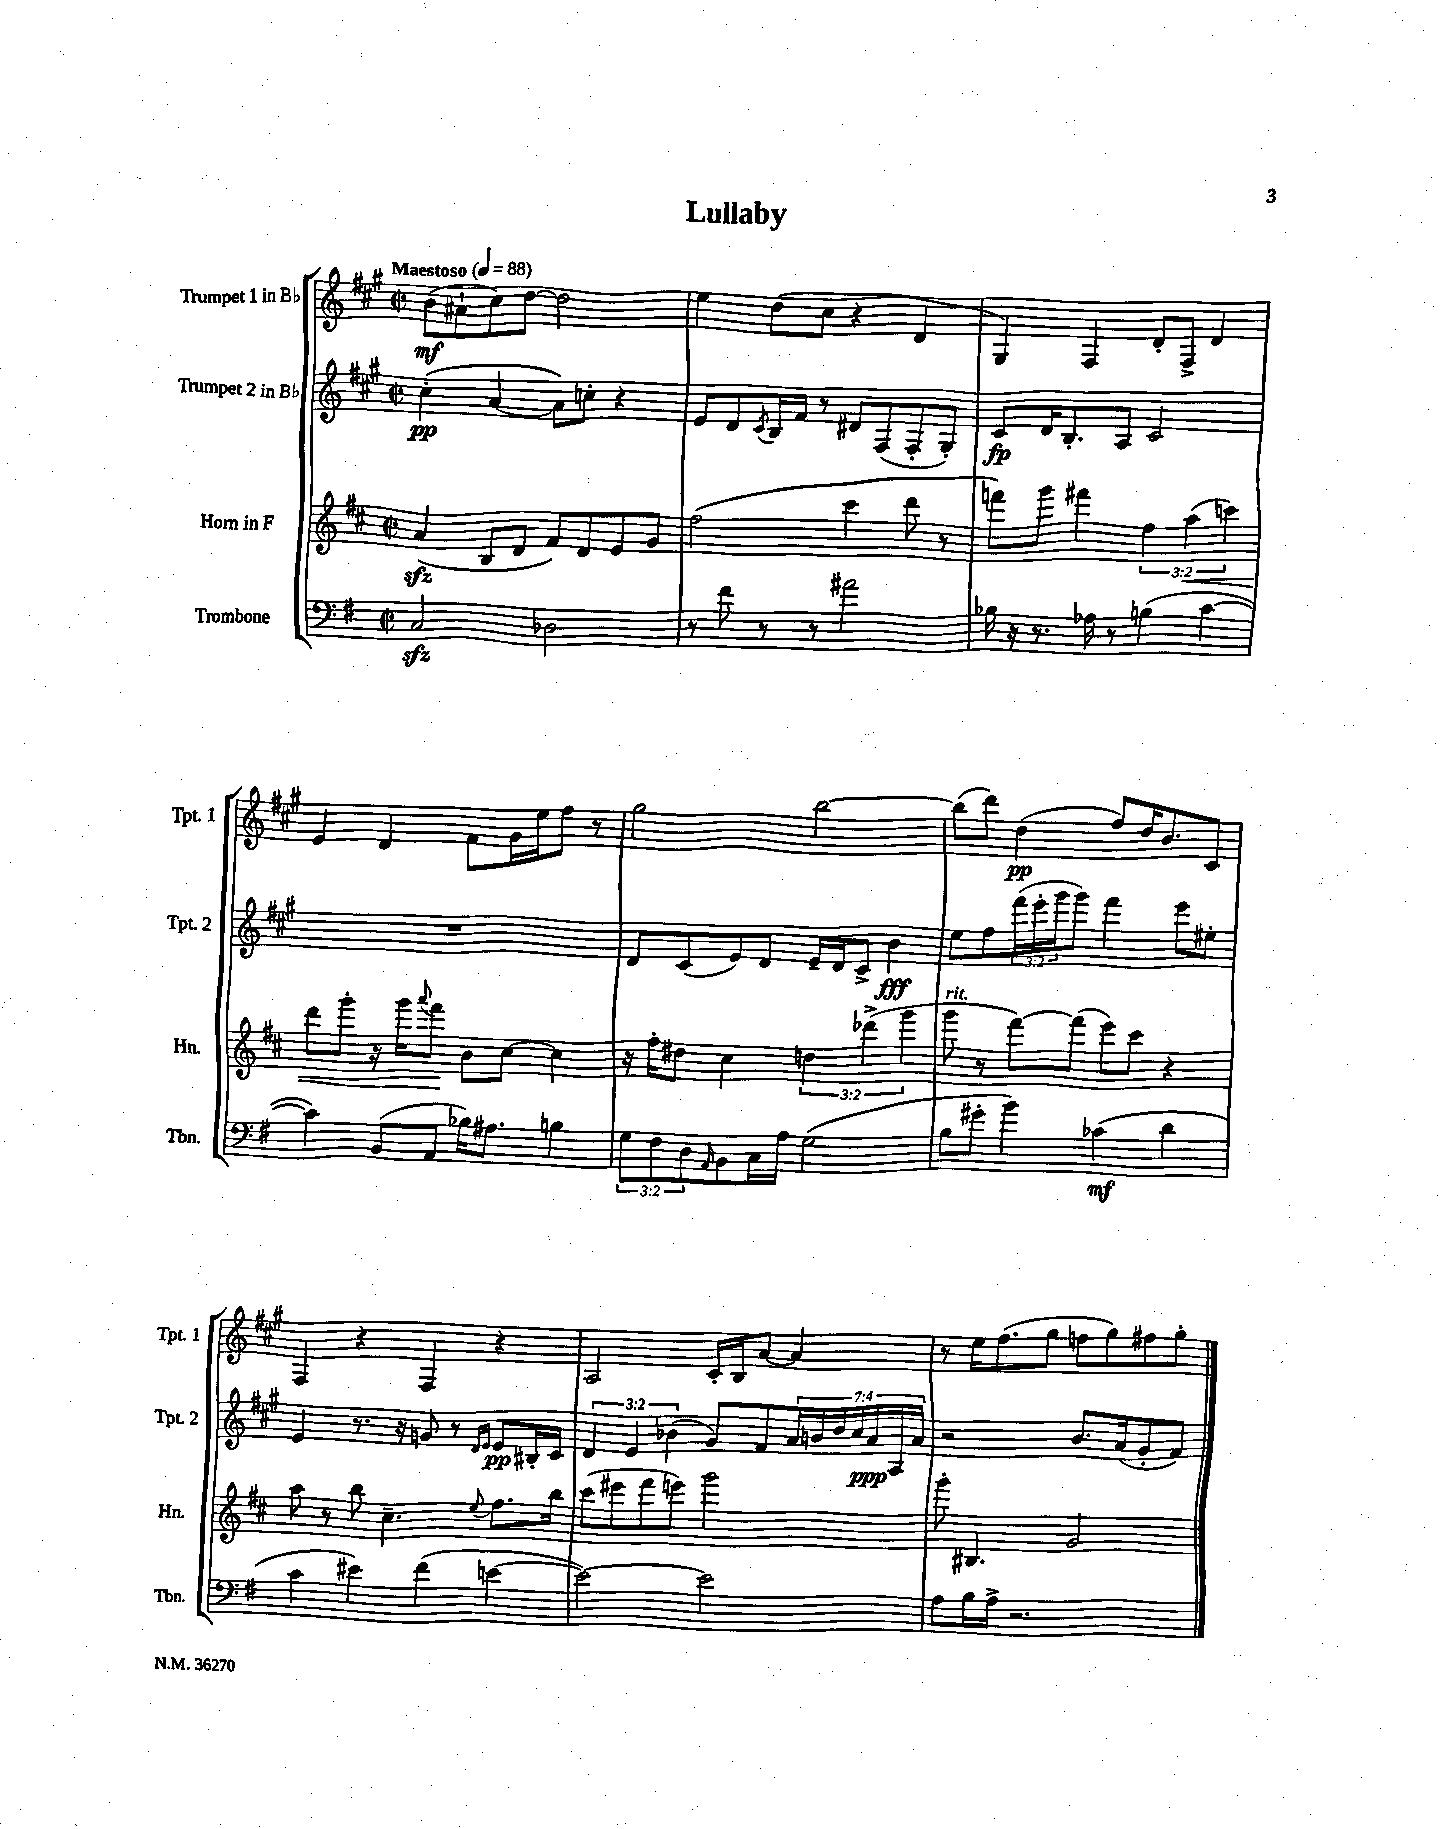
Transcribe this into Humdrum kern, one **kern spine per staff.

**kern	**dynam	**kern	**dynam	**kern	**dynam	**kern	**dynam
*part4	*part4	*part3	*part3	*part2	*part2	*part1	*part1
*staff4	*staff4	*staff3	*staff3	*staff2	*staff2	*staff1	*staff1
*I"Trombone	*	*I"Horn in F	*	*I"Trumpet 2 in B♭	*	*I"Trumpet 1 in B♭	*
*I'Tbn.	*	*I'Hn.	*	*I'Tpt. 2	*	*I'Tpt. 1	*
*clefF4	*	*clefG2	*	*clefG2	*	*clefG2	*
*k[f#]	*	*k[f#c#]	*	*k[f#c#g#]	*	*k[f#c#g#]	*
*M2/2	*	*M2/2	*	*M2/2	*	*M2/2	*
*met(c|)	*	*met(c|)	*	*met(c|)	*	*met(c|)	*
*MM88	*	*MM88	*	*MM88	*	*MM88	*
=1	=1	=1	=1	=1	=1	=1	=1
!	!	!	!	!	!	!LO:TX:a:B:t=Maestoso	!
2Czz/	.	(4azz/	.	(4cc#'\	pp	(8b\L	mf
.	.	.	.	.	.	8a#X`\	.
.	.	8B/L	.	[4a/	.	8cc#\)	.
.	.	8d/J	.	.	.	[8dd\J	.
2D-X\	.	8f#/L)	.	8a\L])	.	2dd\]	.
.	.	8d/	.	8ccn'\J	.	.	.
.	.	8e/	.	4r	.	.	.
.	.	8g/J	.	.	.	.	.
=2	=2	=2	=2	=2	=2	=2	=2
8r	.	(2ff#\	.	8e/L	.	4ee\	.
8f#\	.	.	.	8d/	.	.	.
.	.	.	.	8qc#/	.	.	.
8r	.	.	.	16B/L	.	(8dd\L	.
.	.	.	.	16f#/JJ	.	.	.
8r	.	.	.	8r	.	8cc#\J	.
2a#X\	.	4ccc#\	.	8d#X/L	.	4r	.
.	.	.	.	(8F#/	.	.	.
.	.	8ddd\	.	8F#'/	.	4d/	.
.	.	8r	.	8G#'/J)	.	.	.
=3	=3	=3	=3	=3	=3	=3	=3
16B-X\	.	8fffn\L)	.	8c#/L	fp	4G#/)	.
16r	.	.	.	.	.	.	.
8.r	.	8ggg\J	.	16d/K	.	.	.
.	.	.	.	8.B'/	.	.	.
.	.	4fff#X\	.	.	.	4F#/	.
16A-X\	.	.	.	.	.	.	.
8r	.	.	.	8A/J	.	.	.
(4Bn\	.	6ff#\	.	2c#/	.	8d'/L	.
.	.	.	.	.	.	8F#^/J	.
!	!	!	!LO:HP:b	!	!	!	!
.	.	(6aa\	<	.	.	.	.
[4c\	.	.	.	.	.	4d/	.
.	.	6cccn\)	.	.	.	.	.
!!LO:LB:g=z
=4	=4	=4	=4	=4	=4	=4	=4
4c\])	.	8ddd\L	.	1r	.	4e/	.
.	.	8ggg'\J	.	.	.	.	.
(8BB/L	.	16r	.	.	.	4d/	.
.	.	16ggg\KL	.	.	.	.	.
.	.	8qqaaa/	.	.	.	.	.
8AA/J	.	8fff#\J	.	.	.	.	.
16B-X\KL)	.	8b\L	[	.	.	8f#\L	.
8.A#X\J	.	.	.	.	.	.	.
.	.	[8cc#\J	.	.	.	16g#\L	.
.	.	.	.	.	.	16ee\J	.
4Bn\	.	4cc#\]	.	.	.	8ff#\J	.
.	.	.	.	.	.	8r	.
=5	=5	=5	=5	=5	=5	=5	=5
12G\L	.	16r	.	8d/L	.	2gg#\	.
.	.	16ff#'\KL	.	.	.	.	.
12F#\	.	.	.	.	.	.	.
.	.	8dd#X\J	.	(8c#/	.	.	.
12D\	.	.	.	.	.	.	.
16qqAA/	.	.	.	.	.	.	.
8BB\	.	4cc#\	.	8e/)	.	.	.
16C\L	.	.	.	8d/J	.	.	.
16A\JJ	.	.	.	.	.	.	.
(2G\	.	6ddn\	.	16e~/LL	.	[2bb\	.
.	.	.	.	16d/J	.	.	.
.	.	.	.	8c#^/J	.	.	.
.	.	(6ddd-X^\	.	.	.	.	.
.	.	.	.	4b\	fff	.	.
.	.	6ggg\	.	.	.	.	.
=6	=6	=6	=6	=6	=6	=6	=6
!	!	!LO:TX:a:i:t=rit.	!	!	!	!	!
8B\L	.	8ggg\	.	8ee\L	.	(8bb\L]	.
8g#X'\J	.	8r	.	8ff#\	.	8ddd\J)	.
4b\)	.	[8fff#\L)	.	(24fff#\L	.	(4dd\	pp
.	.	.	.	24eee'\	.	.	.
.	.	.	.	24ggg#\J	.	.	.
.	.	(8fff#\J]	.	8ggg#\J)	.	.	.
(4c-X\	mf	8eee\L)	.	4fff#\	.	8ff#/L)	.
.	.	8ccc#\J	.	.	.	16dd/K	.
.	.	.	.	.	.	8.b/	.
4d\	.	4r	.	8eee\L	.	.	.
.	.	.	.	8ee#X'\J	.	8c#/J	.
!!LO:LB:g=z
=7	=7	=7	=7	=7	=7	=7	=7
4c\	.	8aa\	.	4e/	.	4F#/	.
.	.	8r	.	.	.	.	.
4e#X\)	.	8bb\	.	8.r	.	4r	.
.	.	4.cc#~\	.	.	.	.	.
.	.	.	.	16r	.	.	.
(4f#\	.	.	.	8gn/	.	4F#/	.
.	.	.	.	8r	.	.	.
.	.	.	.	16qqd/LL	.	.	.
.	.	8qqee/	.	16qqe/JJ	.	.	.
[4en\	.	8.ff#\L	.	8e/L	pp	4r	.
.	.	.	.	16B#X'/L	.	.	.
.	.	16bb\Jk	.	16c#/JJ	.	.	.
=8	=8	=8	=8	=8	=8	=8	=8
2e\_)	.	(8ccc#\L	.	6d/	.	2A/	.
.	.	8eee#X\	.	.	.	.	.
.	.	.	.	6e/	.	.	.
.	.	8fff#\	.	.	.	.	.
.	.	.	.	(6b-X\	.	.	.
.	.	8eeen\J)	.	.	.	.	.
2e\]	.	2ggg\	.	8g#/L)	.	16c#'/LL	.
.	.	.	.	.	.	16B/J	.
.	.	.	.	8f#/	.	[8a/J	.
.	.	.	.	28a/L	.	4a/]	.
.	.	.	.	28bn/	.	.	.
.	.	.	.	28dd/	.	.	.
.	.	.	.	28cc#/	.	.	.
.	.	.	.	28a/	ppp	.	.
.	.	.	.	28A/	.	.	.
.	.	.	.	28a/JJ	.	.	.
=9	=9	=9	=9	=9	=9	=9	=9
8A\L	.	8ggg'\	.	2r	.	8r	.
16B\L	.	4.B#X/	.	.	.	16ee\KL	.
16A^\JJ	.	.	.	.	.	(8.ff#\	.
2.r	.	.	.	.	.	.	.
.	.	.	.	.	.	8gg#\J	.
.	.	2g/	.	8.b/L	.	8ffn\L	.
.	.	.	.	.	.	8gg#\)	.
.	.	.	.	(16a/k	.	.	.
.	.	.	.	8g#'/	.	8ff#X\	.
.	.	.	.	8f#/J)	.	8gg#'\J	.
==	==	==	==	==	==	==	==
*-	*-	*-	*-	*-	*-	*-	*-
